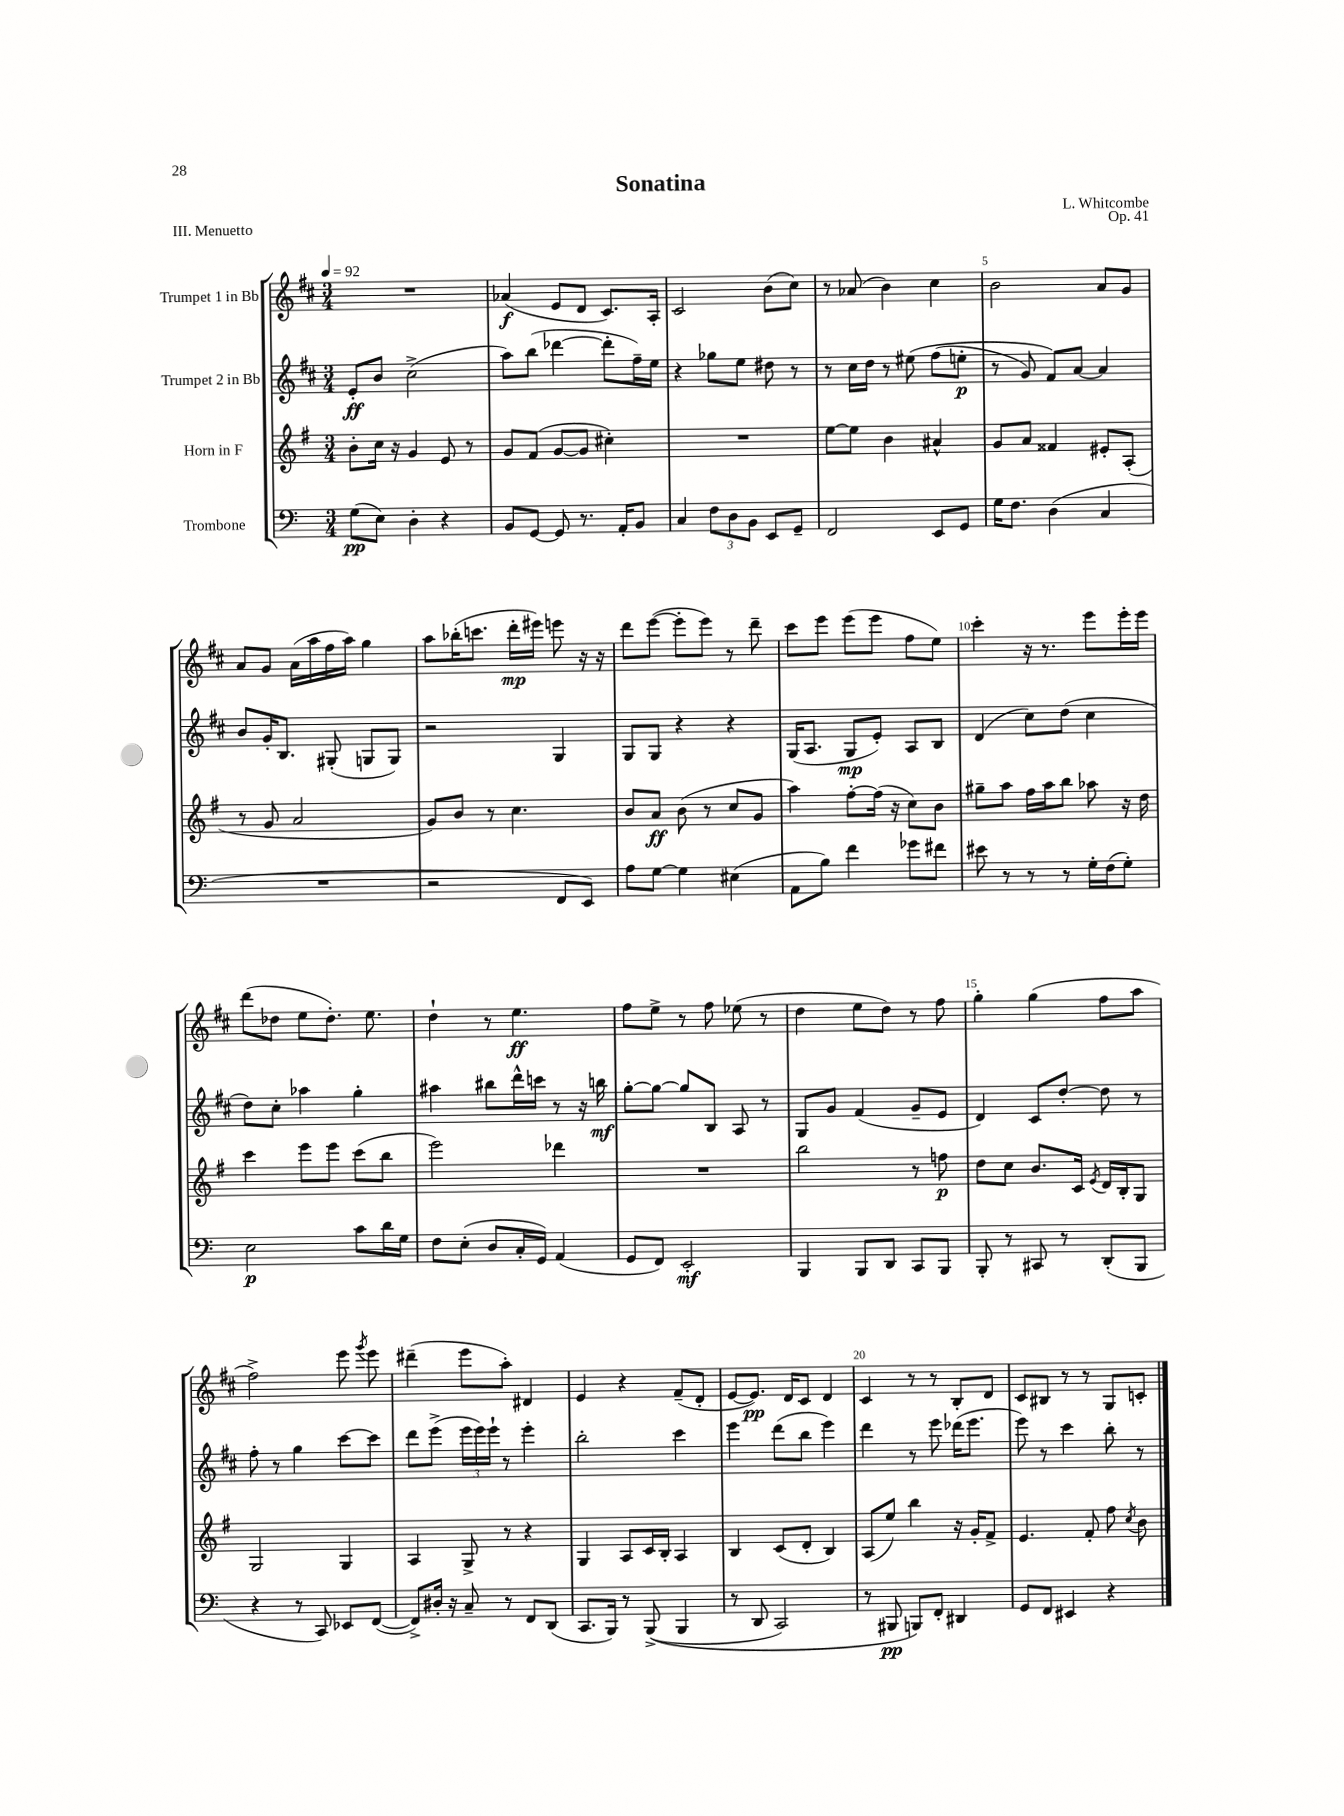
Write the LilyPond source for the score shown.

\header { title = "Sonatina" composer = "L. Whitcombe" opus = "Op. 41" piece = "III. Menuetto" }
<<
\new StaffGroup <<
\new Staff = "s0" \with { instrumentName = "Trumpet 1 in Bb" } {
    \clef treble \key d \major \numericTimeSignature \time 3/4 \tempo 4 = 92
    \autoBeamOff R2. |
    aes'4\f( e'8[ d'8] cis'8.[) a16]-. |
    cis'2 b'8[( cis''8]) |
    r8 aes'8( b'4) cis''4 |
    b'2 a'8[ g'8] |
    a'8[ g'8] a'16[( a''16 fis''16 a''16]) g''4 |
    a''8[ bes''16-.( c'''8.] d'''16[-.\mp eis'''16]) e'''8 r16 r16 |
    d'''8[ e'''8]~( e'''8[-. e'''8]) r8 d'''8-- |
    cis'''8[ e'''8] e'''8[( e'''8] fis''8[ e''8]) |
    cis'''4-. r16 r8. e'''8[ e'''16-. e'''16] |
    d'''8[( des''8] e''8[ des''8.]-.) e''8. |
    d''4-! r8 e''4.\ff |
    fis''8[ e''8]-> r8 fis''8 ees''8( r8 |
    d''4 e''8[ d''8]) r8 fis''8 |
    g''4-. g''4( fis''8[ a''8] |
    fis''2->) e'''8 \acciaccatura { g'''8 } e'''8 |
    dis'''4--( e'''8[ a''8]-.) dis'4 |
    e'4 r4 fis'8[--( d'8]-. |
    e'8[~ e'8.]\pp) d'16[ cis'8] d'4 |
    cis'4 r8 r8 b8[-. d'8] |
    cis'8[ bis8] r8 r8 g8[ c'8]-. \bar "|." |
}
\new Staff = "s1" \with { instrumentName = "Trumpet 2 in Bb" } {
    \clef treble \key d \major \numericTimeSignature \time 3/4
    \autoBeamOff e'8[-.\ff b'8] cis''2->( |
    a''8[) b''8]( des'''4~ des'''8[-. fis''16--) e''16] |
    r4 ges''8[ e''8] dis''8 r8 |
    r8 cis''16[ d''16] r8 eis''8\( fis''8[( e''8]-.\p |
    r8 g'8) fis'8[\) a'8]~ a'4 |
    b'8[ g'16-. b8.] gis8-.( g8[ g8]) |
    r2 g4 |
    g8[ g8] r4 r4 |
    g16[( a8.] g8[\mp e'8]-.) a8[ b8] |
    d'4( cis''8[) d''8]( cis''4 |
    d''8[) cis''8]-. aes''4 g''4-. |
    ais''4 bis''8[ d'''16-^ c'''16] r8 r16 b''16\mf |
    g''8[~-. g''8]~ g''8[ b8] a8 r8 |
    g8[ g'8] fis'4( g'8[-- e'8] |
    d'4) cis'8[ d''8]~-. d''8 r8 |
    fis''8-. r8 g''4 cis'''8[~ cis'''8] |
    d'''8[ e'''8]->( \tuplet 3/2 { e'''16[ e'''16) e'''16]-! } r8 e'''4-. |
    b''2-. cis'''4 |
    e'''4 d'''8[( b''8] e'''4) |
    d'''4 r8 e'''8 des'''16[( e'''8.] |
    e'''8) r8 cis'''4 b''8-. r8 \bar "|." |
}
\new Staff = "s2" \with { instrumentName = "Horn in F" } {
    \clef treble \key g \major \numericTimeSignature \time 3/4
    \autoBeamOff b'8[-. c''16] r16 g'4 e'8 r8 |
    g'8[ fis'8]( g'8[~ g'8] cis''4-.) |
    R2. |
    e''8[~ e''8] b'4 ais'4-^ |
    g'8[ a'8] fisis'4 eis'8[-. a8]-.( |
    r8 g'8 a'2 |
    g'8[) b'8] r8 c''4. |
    b'8[ a'8]\ff b'8( r8 c''8[ g'8] |
    a''4) fis''8[~-. fis''16]( r16 c''8[) b'8] |
    gis''8[-- a''8] fis''16[ a''16 b''8] aes''8 r16 d''16 |
    c'''4 e'''8[ e'''8] c'''8[( b''8] |
    e'''2) des'''4 |
    R2. |
    b''2 r8 f''8\p |
    d''8[ c''8] b'8.[ c'16] \acciaccatura { e'8 } d'16[ b16-. g8] |
    g2 g4 |
    a4 g8-> r8 r4 |
    g4 a8[ c'16 b16]-. a4 |
    b4 c'8[( d'8]-. b4) |
    a8[( e''8]) b''4 r16 g'16[-. fis'8]-> |
    e'4. fis'8-. fis''8 \acciaccatura { c''8 } b'8 \bar "|." |
}
\new Staff = "s3" \with { instrumentName = "Trombone" } {
    \clef bass \key c \major \numericTimeSignature \time 3/4
    \autoBeamOff g8[\pp( e8]) d4-. r4 |
    b,8[ g,8]~ g,8 r8. a,16[-. b,8] |
    c4 \tuplet 3/2 { f8[ d8 b,8] } e,8[ g,8]-- |
    f,2 e,8[ g,8] |
    g16[ f8.] d4( c4 |
    R2. |
    r2 f,8[ e,8]) |
    a8[ g8]~ g4 eis4( |
    a,8[ b8]) f'4 ges'8[ fis'8] |
    eis'8 r8 r8 r8 g16[-. f16( g8]-.) |
    e2\p c'8[ d'16 g16] |
    f8[ e8]-.( d8[ c16-. g,16]) a,4( |
    g,8[ f,8]) e,2-.\mf |
    b,,4 b,,8[ d,8] c,8[ b,,8] |
    b,,8-. r8 cis,8 r8 d,8[-.( b,,8] |
    r4 r8 c,8) ees,8[ f,8]~( |
    f,8[->) dis16]-. r16 c8-- r8 f,8[ d,8]( |
    c,8.[ b,,16]) r8 b,,8->(\( b,,4 |
    r8 d,8 c,2) |
    r8 bis,,8\pp b,,8[\) f,8]-. dis,4 |
    g,8[ f,8] eis,4 r4 \bar "|." |
}
>>
>>
\layout { \context { \Score \override BarNumber.break-visibility = ##(#f #t #t) barNumberVisibility = #(every-nth-bar-number-visible 5) } }
